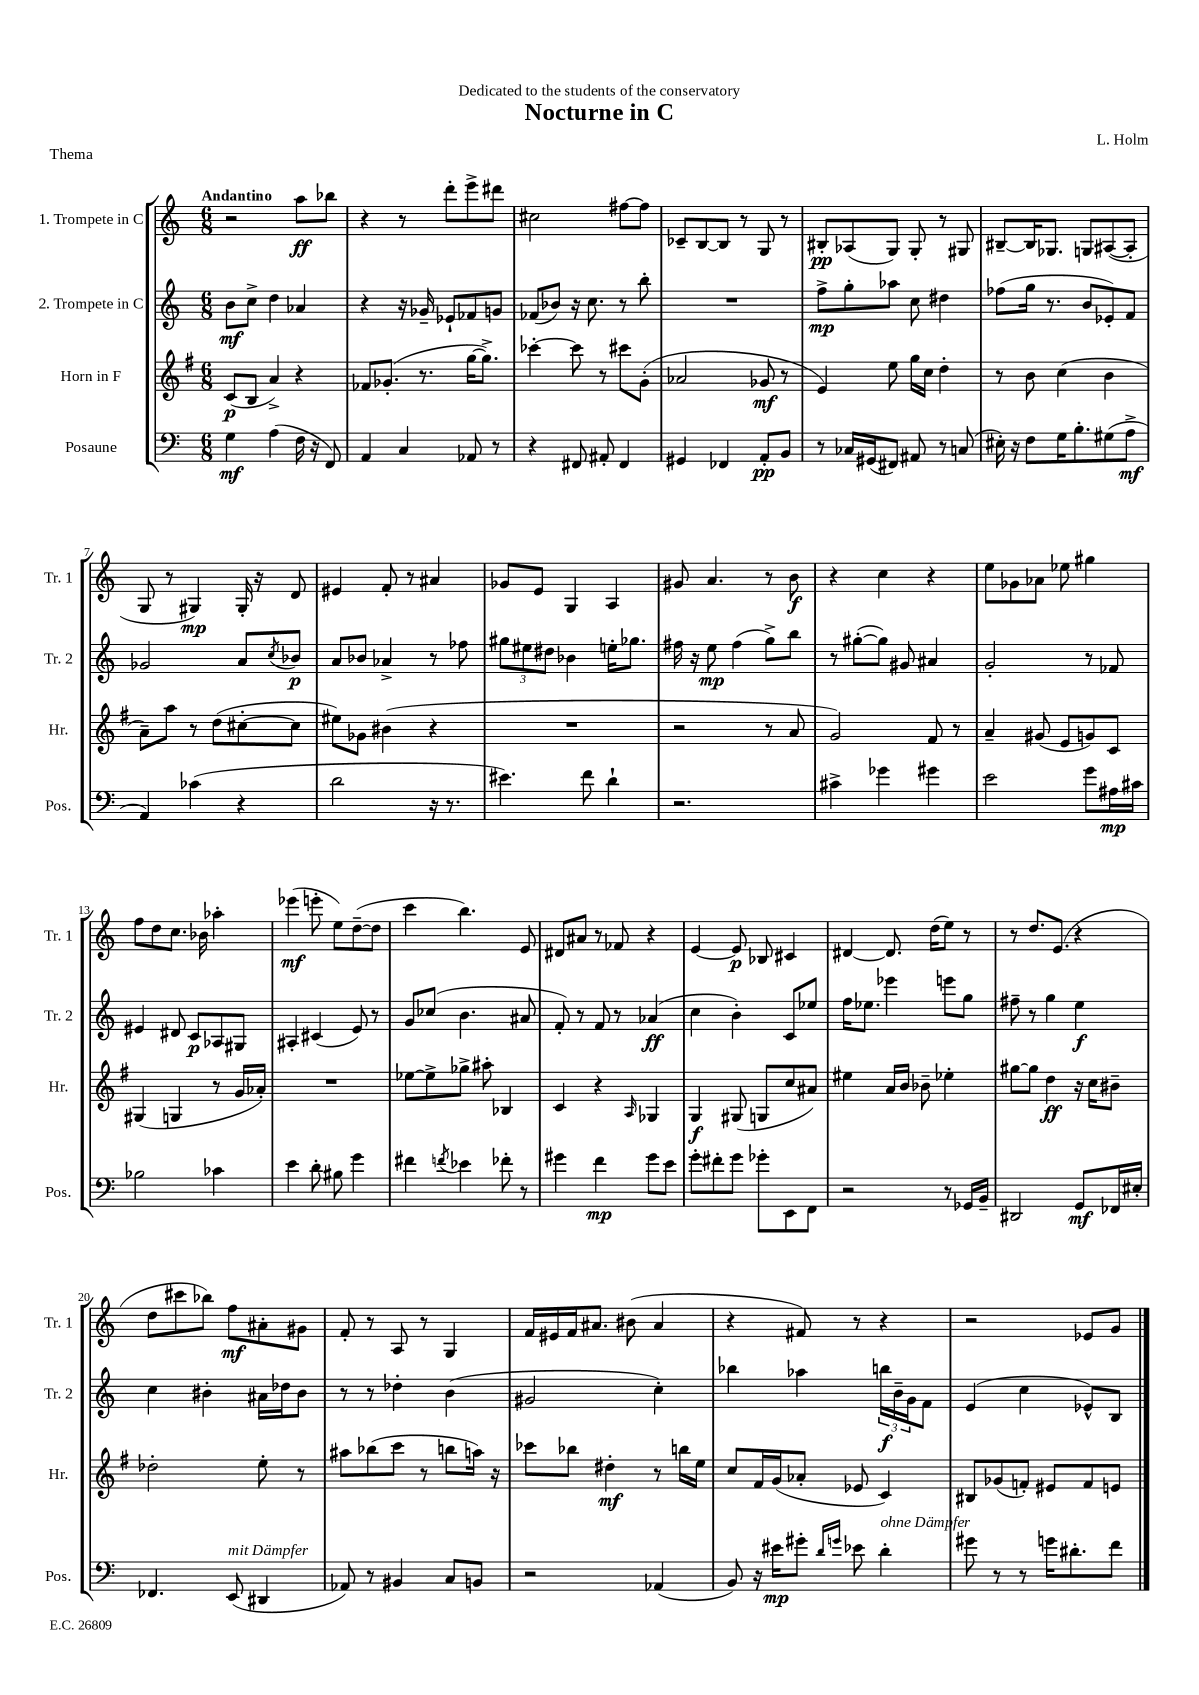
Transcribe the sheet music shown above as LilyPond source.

\header { title = "Nocturne in C" composer = "L. Holm" dedication = "Dedicated to the students of the conservatory" piece = "Thema" }
<<
\new StaffGroup <<
\new Staff = "s0" \with { instrumentName = "1. Trompete in C" shortInstrumentName = "Tr. 1" } {
    \clef treble \key c \major \numericTimeSignature \time 6/8 \tempo "Andantino"
    r2 a''8\ff bes''8 |
    r4 r8 d'''8-. e'''8-> dis'''8 |
    cis''2 fis''8~ fis''8 |
    ces'8-- b8~ b8 r8 g8 r8 |
    bis8-.\pp aes8( g8) g8-. r8 gis8 |
    bis8~-- bis16 ges8. g8 ais8~( ais8-. |
    g8 r8 gis4\mp) gis16-. r16 d'8 |
    eis'4 f'8-. r8 ais'4 |
    ges'8 e'8 g4 a4 |
    gis'8 a'4. r8 b'8\f |
    r4 c''4 r4 |
    e''8 ges'8 aes'8 ees''8 gis''4 |
    f''8 d''8 c''8. bes'16 aes''4-. |
    ees'''4\mf( e'''8-. e''8) d''8~--( d''8 |
    c'''4 b''4.) e'8 |
    dis'8 ais'8 r8 fes'8 r4 |
    e'4~ e'8\p bes8 cis'4 |
    dis'4~ dis'8. d''16( e''8) r8 |
    r8 d''8. e'8.( r4 |
    d''8 cis'''8 bes''8) f''8\mf ais'8-. gis'8 |
    f'8-. r8 a8 r8 g4 |
    f'16 eis'16 f'16 ais'8. bis'8( ais'4 |
    r4 fis'8) r8 r4 |
    r2 ees'8 g'8 \bar "|." |
}
\new Staff = "s1" \with { instrumentName = "2. Trompete in C" shortInstrumentName = "Tr. 2" } {
    \clef treble \key c \major \numericTimeSignature \time 6/8
    b'8\mf c''8-> d''4 aes'4 |
    r4 r16 ges'16-- ees'8-! fes'8 g'8 |
    fes'8( bes'8) r16 c''8. r8 b''8-. |
    R2. |
    f''8->\mp g''8-. aes''8 c''8 dis''4 |
    fes''8( g''16 r8. b'8 ees'8-.) f'8 |
    ges'2 a'8 \acciaccatura { c''8 } bes'8\p |
    a'8 bes'8 aes'4-> r8 fes''8 |
    \tuplet 3/2 { gis''8 eis''8 dis''8 } bes'4 e''16-. ges''8. |
    fis''16 r16 e''8\mp fis''4( g''8->) b''8 |
    r8 gis''8~-.( gis''8) gis'8 ais'4 |
    g'2-. r8 fes'8 |
    eis'4 dis'8 c'8\p aes8 gis8 |
    ais4-. cis'4( e'8) r8 |
    g'8 ces''8( b'4. ais'8 |
    f'8-.) r8 f'8 r8 aes'4\ff( |
    c''4 b'4-.) c'8 ees''8 |
    f''16 ees''8. ees'''4 e'''8 g''8 |
    fis''8-- r8 g''4 e''4\f |
    c''4 bis'4-. ais'16 des''16 bis'8 |
    r8 r8 des''4-. b'4( |
    gis'2 c''4-.) |
    bes''4 aes''4 \tuplet 3/2 { b''16\f b'16-- g'16 } f'8 |
    e'4( c''4 ees'8-^) b8 \bar "|." |
}
\new Staff = "s2" \with { instrumentName = "Horn in F" shortInstrumentName = "Hr." } {
    \clef treble \key g \major \numericTimeSignature \time 6/8
    c'8\p( b8 a'4->) r4 |
    fes'8 ges'8.-.( r8. g''16~ g''8.->) |
    ces'''4~-. ces'''8 r8 cis'''8 g'8-.( |
    aes'2 ges'8\mf r8 |
    e'4) e''8 g''16 c''16 d''4-. |
    r8 b'8 c''4( b'4 |
    a'8--) a''8 r8 d''8( cis''8~-. cis''8 |
    eis''8) ges'8 bis'4( r4 |
    R2. |
    r2 r8 a'8 |
    g'2) fis'8 r8 |
    a'4-- gis'8( e'8 g'8) c'8 |
    gis4( g4 r8 g'16 aes'16-.) |
    R2. |
    ees''8~ ees''8-> ges''8-> ais''8-. bes4 |
    c'4 r4 \grace { a16 } ges4 |
    g4\f gis8( g8 c''8 ais'8) |
    eis''4 a'16 b'16 bes'8-- ees''4-. |
    gis''8~ gis''8 d''4\ff r16 c''16 bis'8-- |
    des''2-. e''8-. r8 |
    ais''8 bes''8( c'''8 r8 b''8 a''16) r16 |
    ces'''8 bes''8 dis''4-.\mf r8 b''16 e''16 |
    c''8 fis'16 g'16( aes'8-. ees'8 c'4) |
    bis8 ges'8( f'8-.) eis'8 f'8 e'8 \bar "|." |
}
\new Staff = "s3" \with { instrumentName = "Posaune" shortInstrumentName = "Pos." } {
    \clef bass \key c \major \numericTimeSignature \time 6/8
    g4\mf a4( f16 r16 f,8) |
    a,4 c4 aes,8 r8 |
    r4 fis,8 ais,8-. fis,4 |
    gis,4 fes,4 a,8-.\pp b,8 |
    r8 ces16 gis,16( fis,8) ais,8 r8 c8( |
    eis16-.) r16 f8 g16 b8.-. gis8( a8->\mf |
    a,4) ces'4( r4 |
    d'2 r16 r8. |
    eis'4.) f'8 d'4-! |
    r2. |
    cis'4-> ges'4 gis'4 |
    e'2 g'8 ais16\mp cis'16 |
    bes2 ces'4 |
    e'4 d'8-. bis8 g'4 |
    fis'4 \acciaccatura { f'8 } ees'4 fes'8-. r8 |
    gis'4 f'4\mp gis'8 e'8 |
    g'8-. fis'8-. g'8 ges'8-. e,8 f,8 |
    r2 r8 ges,16 b,16-- |
    dis,2 g,8\mf fes,16 eis16-. |
    fes,4. e,8^\markup { \italic "mit Dämpfer" }( dis,4 |
    aes,8) r8 bis,4 c8 b,8 |
    r2 aes,4( |
    b,8) r16 eis'16\mp gis'8-. \grace { d'16 g'16 } ees'8 d'4-.^\markup { \italic "ohne Dämpfer" } |
    gis'8 r8 r8 g'16 dis'8.-. f'8 \bar "|." |
}
>>
>>
